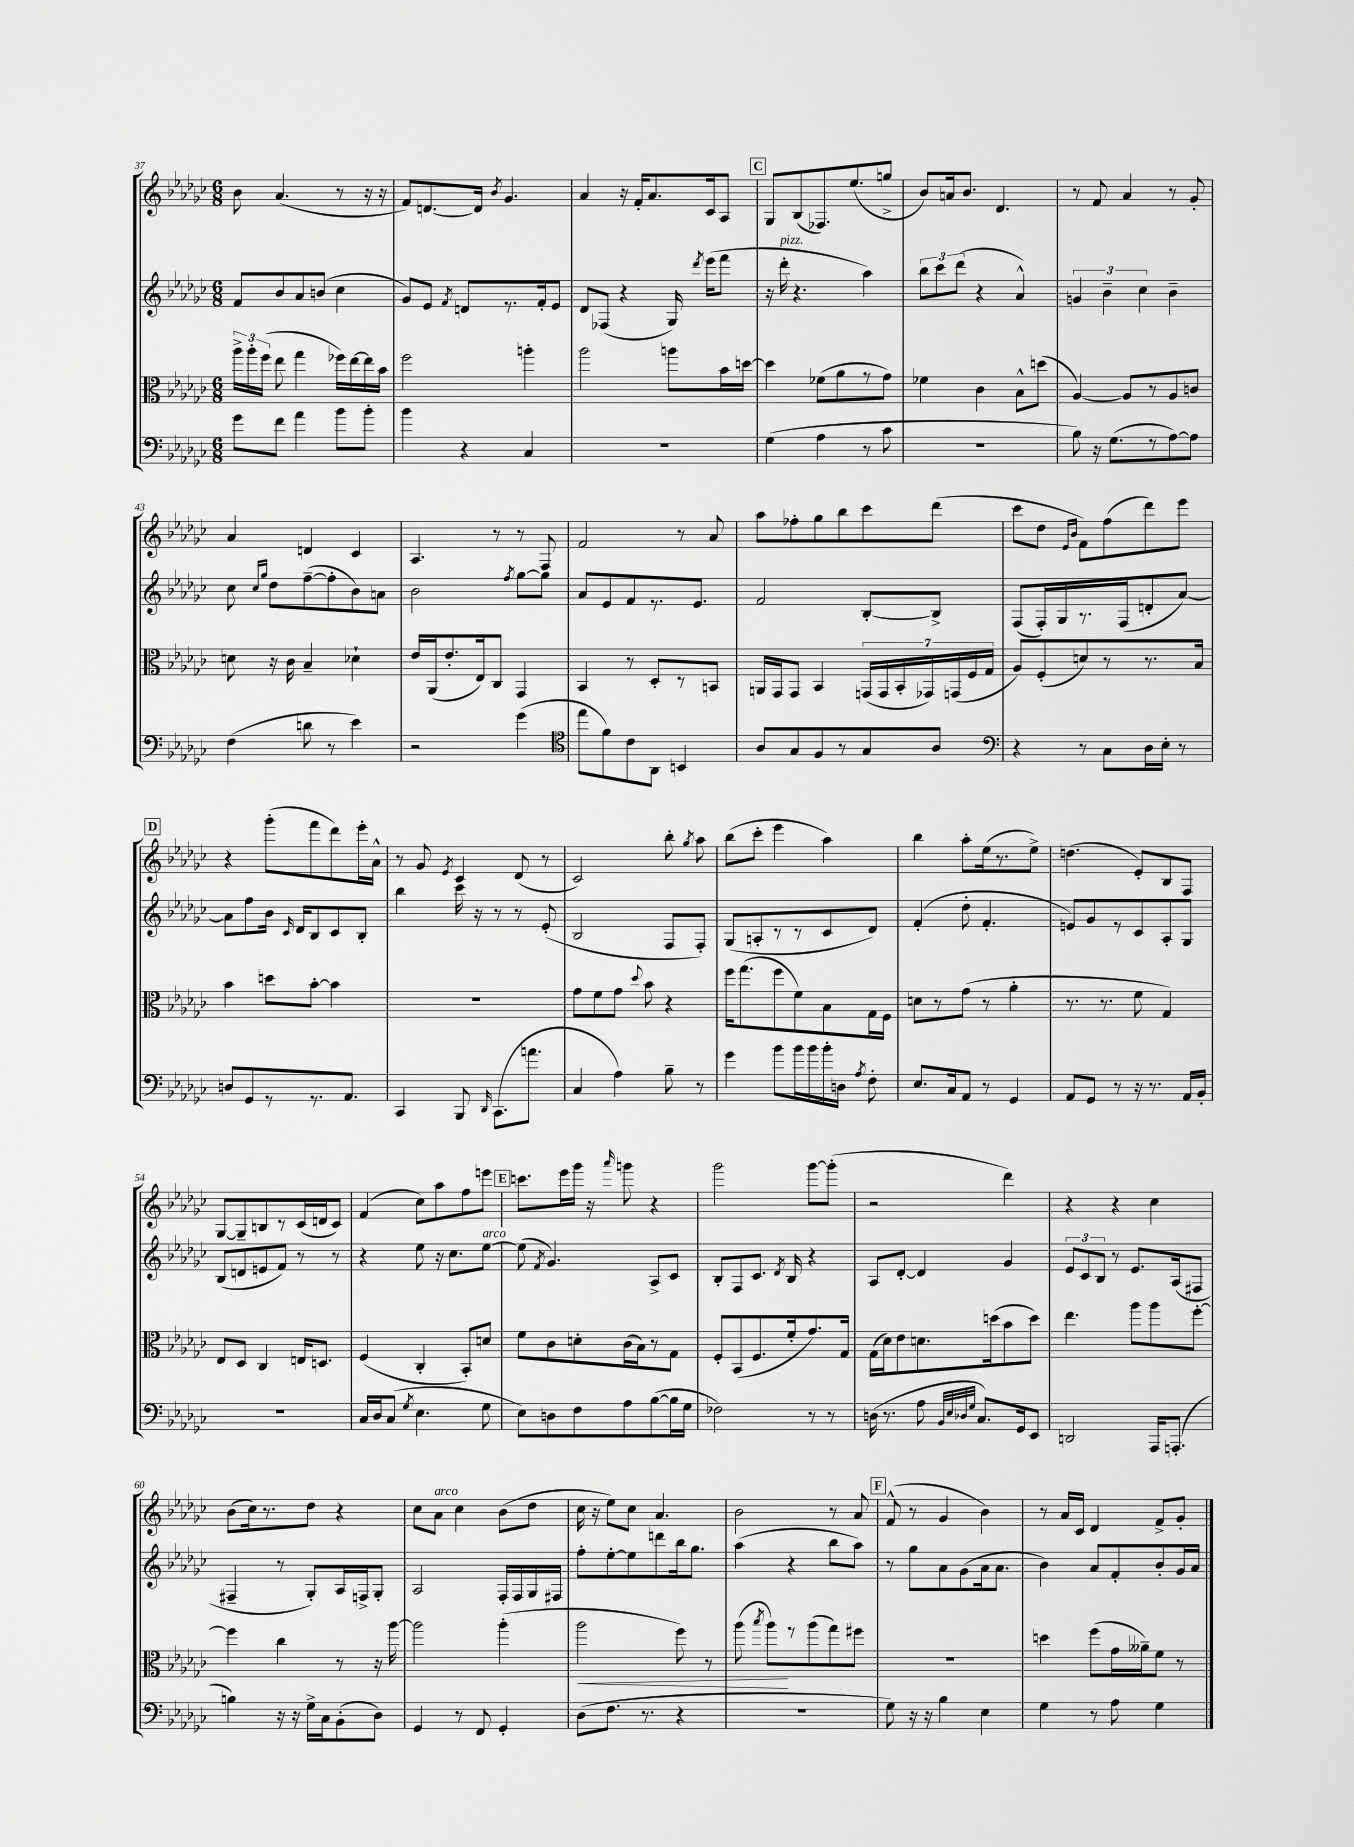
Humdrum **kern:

**kern	**kern	**dynam	**kern	**kern
*part4	*part3	*part3	*part2	*part1
*staff4	*staff3	*staff3	*staff2	*staff1
*clefF4	*clefC3	*	*clefG2	*clefG2
*k[b-e-a-d-g-c-]	*k[b-e-a-d-g-c-]	*	*k[b-e-a-d-g-c-]	*k[b-e-a-d-g-c-]
*M6/8	*M6/8	*	*M6/8	*M6/8
=37	=37	=37	=37	=37
8g-\L	24aa-^\LL	.	8f/L	8b-\
.	24aa-'\	.	.	.
.	(24ff\JJ	.	.	.
8f\J	8ee-\	.	8b-/	(4.a-/
4a-\	4gg-\	.	8a-/	.
.	.	.	(8bn/J	.
8b-\L	16ff-X\LL)	.	4cc-\	8r
.	[16ee-\	.	.	.
8b-'\J	16ee-\]	.	.	16r
.	16b-\JJ	.	.	16r
=38	=38	=38	=38	=38
4b-\	2ff\	.	8g-/L)	8f/L)
.	.	.	8e-/J	[8.dn/
.	.	.	8qf/	.
4r	.	.	8dn/L	.
.	.	.	.	16d/Jk]
.	.	.	.	8qb-/
.	.	.	8.r	4.g-/
4C-/	4aan'\	.	.	.
.	.	.	16f'/k	.
.	.	.	8e-/J	.
=39	=39	=39	=39	=39
2.r	2aa-\	.	8d-/L	4a-/
.	.	.	(8F-X/J	.
.	.	.	4r	16r
.	.	.	.	16f'/KL
.	.	.	.	8.a-/
.	8aan\L	.	16G-/)	.
.	.	.	8qddd-/	.
.	.	.	(16eee-\KL	16c-/k
.	16b-\L	.	8fff\J	8A-/J
.	[16ddn\JJ	.	.	.
!!LO:REH:place=s1:t=C
=40	=40	=40	=40	=40
(4G-\	4dd\]	.	16r	8G-/L
!	!	!	!LO:TX:a:i:t=pizz.	!
.	.	.	16ddd-'\	.
.	.	.	4.r	(8B-/
4A-\	(8f-X\L	.	.	8.F-X/)
.	8a-\	.	.	.
.	.	.	.	(8.ee-/
8r	8r	.	4aa-\)	.
8c-\	8g-\J)	.	.	8ggn^/J
=41	=41	=41	=41	=41
2.r	4f-X\	.	12bb-\L	8b-/L)
.	.	.	12ccc-\	.
.	.	.	.	16an/k
.	.	.	(12ddd-\J	.
.	.	.	.	8.b-/J
.	4c-\	.	4r	.
.	.	.	.	4.d-/
.	8B-^^\L	.	4a-^^/)	.
.	(8ddn\J	.	.	.
=42	=42	=42	=42	=42
8B-\)	[4A-/)	.	6gn/	8r
16r	.	.	.	8f/
.	.	.	6b-~\	.
(8.G-\L	.	.	.	.
.	8A-/L]	.	.	4a-/
.	.	.	6cc-\	.
8r	8r	.	.	.
[8A-\)	8A-/	.	4b-~\	8r
8A-\J]	8cn/J	.	.	8g-'/
!!LO:LB:g=z
=43	=43	=43	=43	=43
(4F\	8dn\	.	8cc-\	4a-/
.	.	.	16qqcc-/LL	.
.	.	.	16qqgg-/JJ	.
.	16r	.	8dd-\L	.
.	16c-\	.	.	.
8dn\	4B-~/	.	([8ff~\	4dn/
8r	.	.	8ff'\]	.
4e-\)	4d-X`\	.	8b-\)	4c-/
.	.	.	8an\J	.
=44	=44	=44	=44	=44
2r	16e-/LL	.	2b-\	4.A-/
.	(16AA-/J	.	.	.
.	8.e-'/	.	.	.
.	16E-/k)	.	.	.
.	8C-/J	.	.	8r
.	.	.	8qff/	.
(4g-\	4GG-/	.	[8gg-\L	8r
.	.	.	8gg-\J]	8F/
=45	=45	=45	=45	=45
*clefC4	*	*	*	*
8ee-\L	4BB-/	.	8a-/L	2f/
8f\)	.	.	8e-/	.
8c-\	8r	.	8f/	.
8AA-\J	8D-'/L	.	8.r	.
4BBn/	8r	.	.	8r
.	.	.	8.e-/J	.
.	8BBn/J	.	.	8a-/
=46	=46	=46	=46	=46
8A-/L	16AAn/LL	.	2f/	8aa-\L
.	16GG-/J	.	.	.
8G-/	8GG-/J	.	.	8ff-X'\
8F/	4BB-/	.	.	8gg-\
8r	.	.	.	8bb-\
8G-/	(28GGn/LL	.	[8B-'/L	8ccc-\
.	28GG/	.	.	.
.	28BB-'/	.	.	.
.	28GG-X/)	.	.	.
8A-/J	.	.	8B-^/J]	(8ddd-\J
.	(28GGn/	.	.	.
.	28F/	.	.	.
.	28G-/JJ	.	.	.
=47	=47	=47	=47	=47
*clefF4	*	*	*	*
4r	8A-/L)	.	(8F/L	8ccc-\L
.	(8F'/	.	16F'/L)	8dd-\J
.	.	.	16G-/	.
.	.	.	.	16qqe-/LL
.	.	.	.	16qqb-/JJ
8r	8dn/)	.	8.r	8f\L)
8C-\L	8r	.	.	(8ff\
.	.	.	(16F/J	.
16D-\L	8.r	.	8dn'/	8ddd-\)
16E-'\JJ	.	.	.	.
8r	.	.	[8a-/J)	8eee-\J
.	16B-/Jk	.	.	.
!!LO:LB:g=z
!!LO:REH:place=s1:t=D
=48	=48	=48	=48	=48
8Dn/L	4b-\	.	8a-\L]	4r
8GG-/	.	.	8ff\	.
8r	8ddn\L	.	16b-\Jk	(8ggg-'\L
.	.	.	16qqc-/	.
.	.	.	16d-/KL	.
8.r	[8b-'\J	.	8B-/	8fff\
.	4b-\]	.	8c-/	8ddd-\)
8.AA-/J	.	.	.	.
.	.	.	8B-'/J	16eee-'\L
.	.	.	.	16a-^^\JJ
=49	=49	=49	=49	=49
4CC-/	2.r	.	4bb-\	8r
.	.	.	.	8g-/
.	.	.	.	8qe-/
8BBB-/	.	.	16ccc-\	4c-/
.	.	.	16r	.
16qqDD-/	.	.	.	.
(8.CC-\L	.	.	8r	.
.	.	.	8r	(8d-/
8.an\J	.	.	.	.
.	.	.	(8e-'/	8r
=50	=50	=50	=50	=50
4C-/	8g-\L	.	2B-/	2c-/)
.	8f\	.	.	.
4A-\)	8g-\J	.	.	.
.	8qqdd-/	.	.	.
.	8b-\	.	.	.
8B-~\	4r	.	8F/L	8bb-'\
.	.	.	.	8qgg-/
8r	.	.	8F'/J)	8aa-\
=51	=51	=51	=51	=51
4g-\	16ff\KL	.	(8G-/L	(8bb-\L
.	(8.gg-\	.	.	.
.	.	.	8An'/	8ccc-'\J
8b-\L	8ff\	.	8r	4eee-\
16b-\L	8f\)	.	8r	.
16b-\	.	.	.	.
16b-'\	8B-\	.	8c-/	4aa-\)
16Dn\JJ	.	.	.	.
8qA-/	.	.	.	.
8F'\	16G-\L	.	8d-/J)	.
.	16F\JJ	.	.	.
=52	=52	=52	=52	=52
8.E-/L	8dn\L	.	(4f'/	4bb-\
.	8r	.	.	.
16C-/k	.	.	.	.
8AA-/J	(8g-\J	.	8dd-'\	8aa-'\L
8r	8r	.	4.f'/	(16ee-\k
.	.	.	.	8.r
4GG-/	4a-'\	.	.	.
.	.	.	.	8ee-^\J)
=53	=53	=53	=53	=53
8AA-/L	8.r	.	8en/L)	(4.ddn\
8GG-/J	.	.	8g-/	.
.	8.r	.	.	.
8r	.	.	8r	.
16r	8f\	.	8c-/	8e-'/L)
8.r	.	.	.	.
.	4G-/)	.	8A-'/	8B-/
16AA-/LL	.	.	8G-/J	8F/J
16BB-'/JJ	.	.	.	.
!!LO:LB:g=z
=54	=54	=54	=54	=54
2.r	8E-/L	.	(8B-/L	[8G-/L
.	8D-/J	.	8dn/	8G-~/]
.	4C-/	.	8en/	8Bn/
.	.	.	8f/J)	8r
.	16En/KL	.	8r	(16c-/L
.	8.Dn/J	.	.	16dn/J
.	.	.	8r	8c-/J)
=55	=55	=55	=55	=55
16C-/LL	(4F/	.	4r	(4f/
16D-/J	.	.	.	.
(8C-/J	.	.	.	.
8qG-/	.	.	.	.
4.E-\	4C-'/	.	8ee-\	8cc-\L)
.	.	.	16r	8aa-\
.	.	.	8.cc-\L	.
.	8BB-'/L)	.	.	8ff\
!	!	!	!LO:TX:a:i:t=arco	!
8G-\	8dn/J	.	[8ee-\J	8eeen\J
!!LO:REH:place=s1:t=E
=56	=56	=56	=56	=56
8E-\L)	8f\L	.	(8ee-\]	8.cccn\L
.	.	.	8qf/	.
8Dn\	8c-\	.	4.g-/)	.
.	.	.	.	16eee-\L
8F\	8dn'\	.	.	16ggg-\JJ
.	.	.	.	16r
.	.	.	.	16qqaaa-/
8A-\	(16c-\L	.	.	8gggn\
.	16B-\J)	.	.	.
([8B-\	8r	.	8A-^/L	4r
16B-\L]	8G-\J	.	8c-/J	.
16G-\JJ	.	.	.	.
=57	=57	=57	=57	=57
2F-X\)	8F'/L	.	8B-'/L	2ggg-\
.	(8BB-/	.	8F/	.
.	8.F/	.	8.c-/J	.
.	.	.	8qd-/	.
.	16f'/k	.	16B-/	.
8r	8.g-/)	.	4r	[8ggg-\L
8r	.	.	.	(8ggg-'\J]
.	16G-/Jk	.	.	.
=58	=58	=58	=58	=58
(16Dn\	(16G-\LL	.	8A-/L	2r
8.r	16d-\J)	.	.	.
.	8e-\	.	[8d-'/J	.
8A-\	8.dn\	.	4d-/]	.
32qqBB-/LLL	.	.	.	.
32qqE-/	.	.	.	.
32qqD-X/	.	.	.	.
32qqG-/JJJ	.	.	.	.
8.C-/L)	.	.	.	.
.	(16ddn\k	.	.	.
.	8b-\	.	4g-/	4ddd-\)
16GG-/k	.	.	.	.
8EE-/J	8dd\J)	.	.	.
=59	=59	=59	=59	=59
2DDn/	4.ee-\	.	12e-/L	4r
.	.	.	12c-/	.
.	.	.	12B-/J	.
.	.	.	8r	4r
.	8aa-\L	.	8.e-/L	.
16AAA-/KL	8aa-\	.	.	4cc-\
(8.AAAn'/J	.	.	(16A-/k	.
.	[8ff'\J	.	8F#X/J	.
!!LO:LB:g=z
=60	=60	=60	=60	=60
4Bn\)	4ff\]	.	4F#X~/	(8b-\L
.	.	.	.	16cc-\k)
.	.	.	.	8.r
16r	4cc-\	.	8r	.
16r	.	.	.	.
16G-^\LL	.	.	8G-'/L)	8dd-\J
16C-\J	.	.	.	.
(8BB-'\	8r	.	16A-/L	4r
.	.	.	16Fn^/J	.
8D-\J)	16r	.	8G-'/J	.
.	[16aa-\	.	.	.
=61	=61	=61	=61	=61
4GG-/	2aa-\]	.	2A-/	8cc-\L
!	!	!	!	!LO:TX:a:i:t=arco
.	.	.	.	8a-\J
8r	.	.	.	4cc-\
8FF/	.	.	.	.
4GG-'/	(4aa-'\	.	16F'/LL	(8b-\L
.	.	.	16F/	.
.	.	.	16G-/	8dd-\J
.	.	.	16F#X/JJ	.
=62	=62	=62	=62	=62
!	!	!LO:HP:b	!	!
(8D-\L	2aa-\	<	8ff'\L	16cc-\
.	.	.	.	16r
8.F\J	.	.	[8ee-'\	8ee-\L)
.	.	.	8ee-\]	8cc-\J
8.r	.	.	.	.
.	.	.	8dddn\	4.a-/
4r	8ff\)	.	16bb-\k	.
.	.	.	8.gg-\J	.
.	8r	.	.	.
=63	=63	=63	=63	=63
2.r	(8aa-\	.	(4aa-\	2b-\
.	8qbb-/	.	.	.
.	8aa-\L)	.	.	.
.	8r	[	4r	.
.	(8aa-\	.	.	.
.	8gg-\)	.	8bb-\L	8r
.	8ff#X\J	.	8aa-\J)	8a-/
!!LO:REH:place=s1:t=F
=64	=64	=64	=64	=64
8G-\)	2.r	.	8r	(8f^^/
16r	.	.	8gg-\L	8r
16r	.	.	.	.
4B-\	.	.	8a-\	4g-/
.	.	.	(8g-\	.
4E-\	.	.	16a-\k	4b-\)
.	.	.	8.a-\J	.
=65	=65	=65	=65	=65
4G-\	4ddn\	.	4b-\)	8r
.	.	.	.	16a-/LL
.	.	.	.	16c-/JJ
8r	(8ff\L	.	8a-/L	4d-/
8A-\	16g-\L	.	8f'/	.
.	16a--X~\J)	.	.	.
4G-\	8f\J	.	8b-'/	8f^/L
.	8r	.	16g-/L	8g-'/J
.	.	.	16a-/JJ	.
==	==	==	==	==
*-	*-	*-	*-	*-
